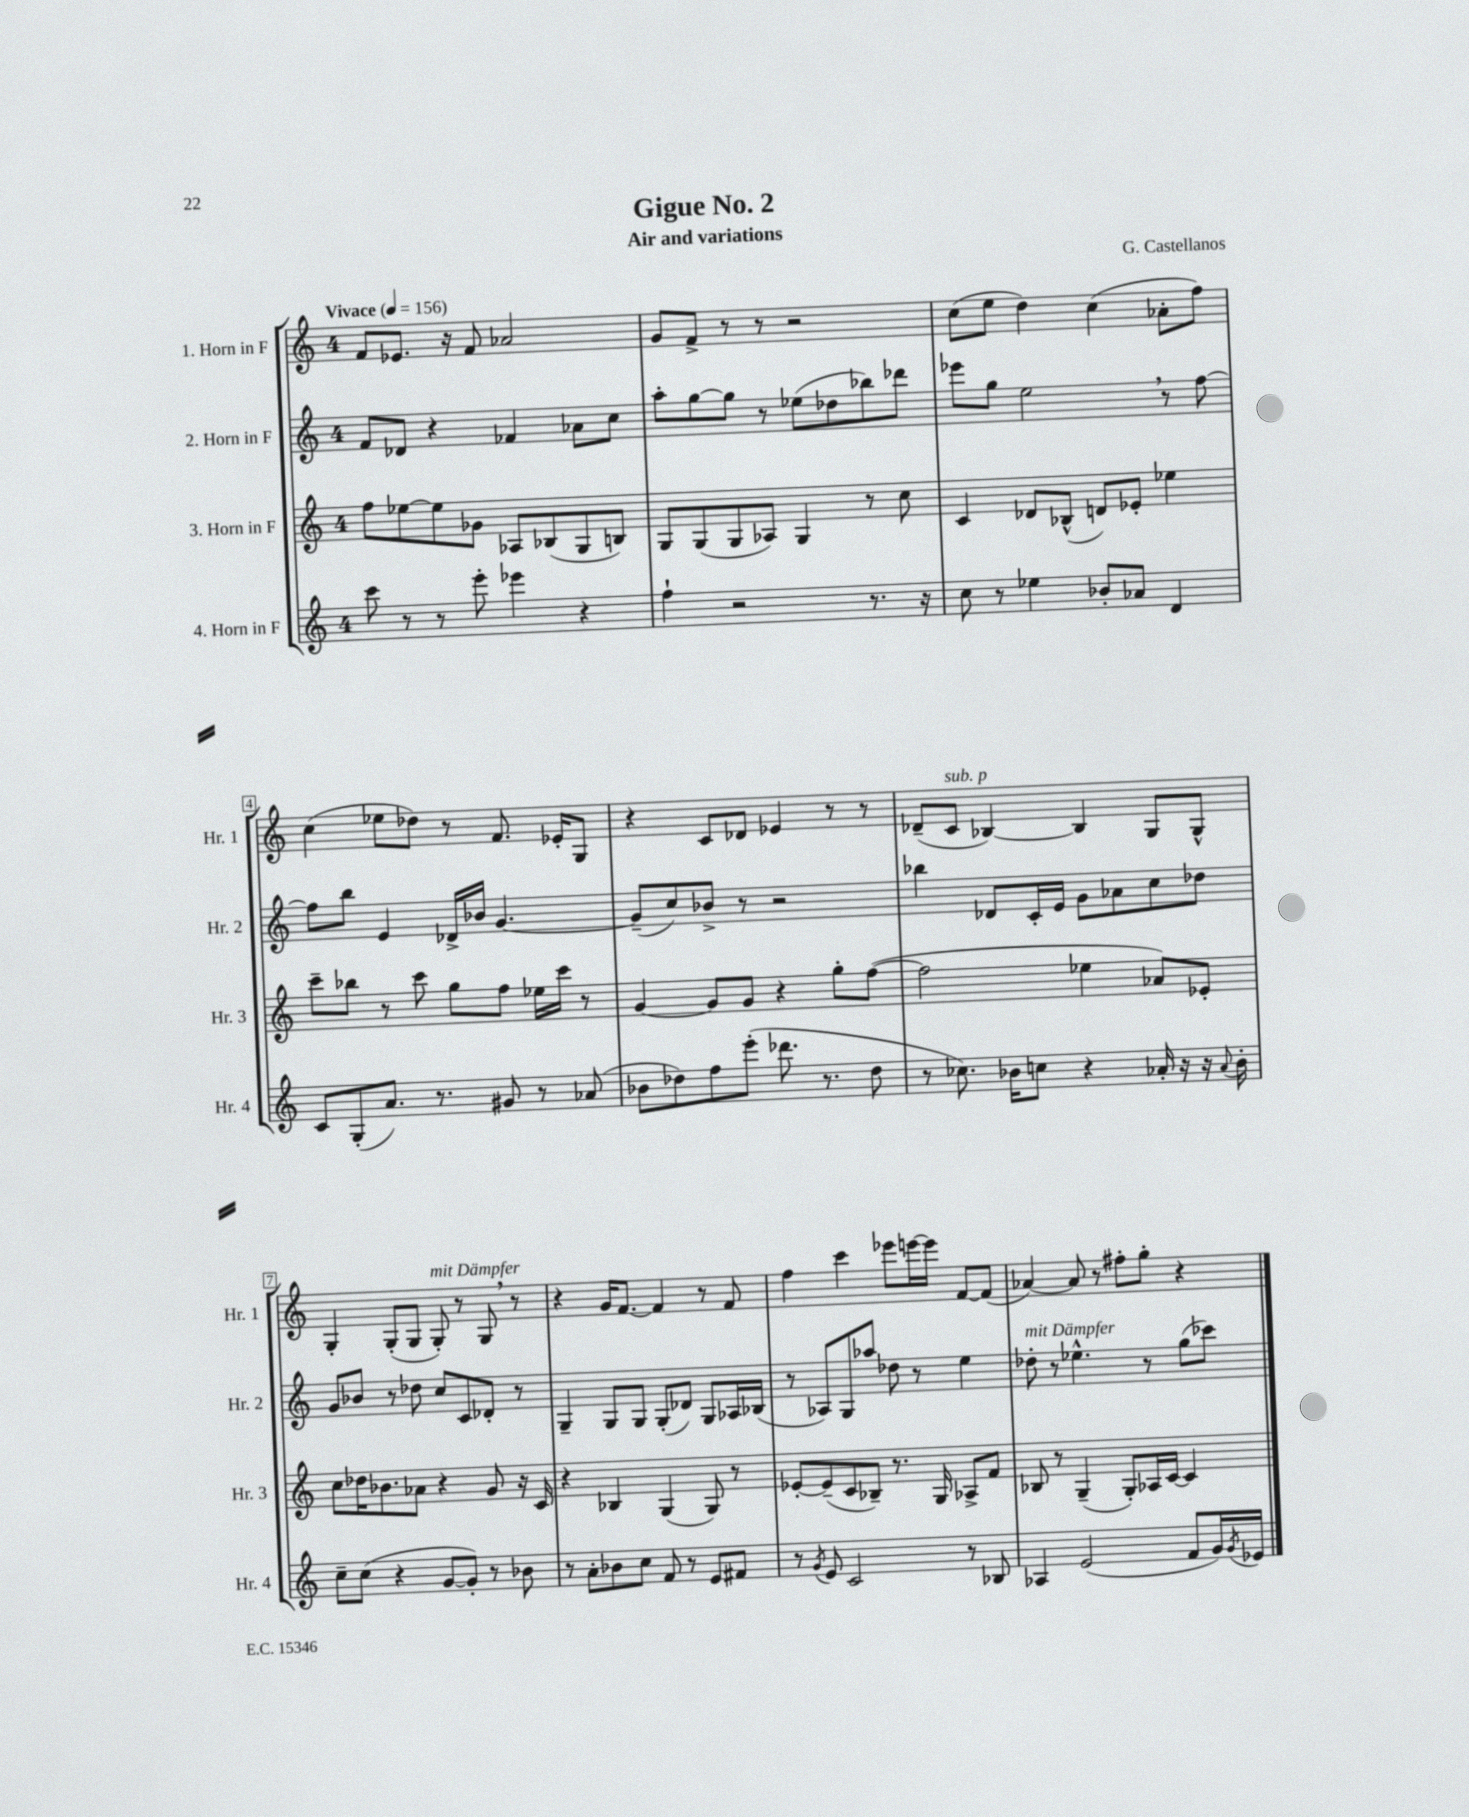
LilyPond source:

\header { title = "Gigue No. 2" composer = "G. Castellanos" subtitle = "Air and variations" }
<<
\new StaffGroup <<
\new Staff = "s0" \with { instrumentName = "1. Horn in F" shortInstrumentName = "Hr. 1" } {
    \clef treble \key c \major \once \override Staff.TimeSignature.style = #'single-digit \time 4/4 \tempo "Vivace" 4 = 156
    f'8 ees'8. r16 f'8 aes'2 |
    g'8 f'8-> r8 r8 r2 |
    c''8( e''8 d''4) c''4( aes'8-. f''8) |
    c''4( ees''8 des''8) r8 f'8. ees'16-. g8 |
    r4 c'8 des'8 ees'4 r8 r8 |
    des'8--( c'8^\markup { \italic "sub. p" } bes4~) bes4 g8 g8-^ |
    g4-. g8-.( g8 g8-.^\markup { \italic "mit Dämpfer" }) r8 g8 \breathe r8 |
    r4 g'16 f'8.~ f'4 r8 f'8 |
    f''4 c'''4 ees'''8 e'''16~ e'''16 f'8~ f'8( |
    aes'4~) aes'8 r8 fis''8-. g''8-. r4 \bar "|." |
}
\new Staff = "s1" \with { instrumentName = "2. Horn in F" shortInstrumentName = "Hr. 2" } {
    \clef treble \key c \major \once \override Staff.TimeSignature.style = #'single-digit \time 4/4
    f'8 des'8 r4 fes'4 aes'8 c''8 |
    a''8-. g''8~ g''8 r8 ees''8( des''8 bes''8) des'''8 |
    ees'''8 g''8 e''2 \breathe r8 f''8~ |
    f''8 b''8 e'4 des'16-> bes'16 g'4.~ |
    g'8--( c''8) bes'8-> r8 r2 |
    bes''4 des'8 c'16-. e'16 g'8 aes'8 c''8 des''8 |
    g'8 bes'8 r8 des''8 c''8 c'8 des'8-. r8 |
    g4-- g8 g8 g8-.( des'8) g8 aes16 bes16( |
    r8 aes8) g8 aes''8 des''8 r8 e''4 |
    des''8-.^\markup { \italic "mit Dämpfer" } r8 ees''4.-^ r8 g''8( ces'''8) \bar "|." |
}
\new Staff = "s2" \with { instrumentName = "3. Horn in F" shortInstrumentName = "Hr. 3" } {
    \clef treble \key c \major \once \override Staff.TimeSignature.style = #'single-digit \time 4/4
    f''8 ees''8~ ees''8 ges'8 aes8 bes8( g8 b8) |
    g8 g8( g8 aes8) g4 r8 c''8 |
    c'4 des'8 bes8-^( d'8) ees'8-. ees''4 |
    c'''8-- bes''8 r8 c'''8 g''8 f''8 ees''16 c'''16 r8 |
    g'4~ g'8 g'8 r4 g''8-. f''8~( |
    f''2 ees''4 aes'8) ees'8-. |
    c''8 des''16 bes'8. aes'8 r4 g'8 r16 c'16 |
    r4 bes4 g4( g8) r8 |
    ees'8~-. ees'8--( c'8 bes8--) r8. g16 aes8-> f'8 |
    bes8 r8 g4--( g8-.) aes16 c'16~ c'4 \bar "|." |
}
\new Staff = "s3" \with { instrumentName = "4. Horn in F" shortInstrumentName = "Hr. 4" } {
    \clef treble \key c \major \once \override Staff.TimeSignature.style = #'single-digit \time 4/4
    c'''8 r8 r8 e'''8-. ees'''4 r4 |
    f''4-! r2 r8. r16 |
    c''8 r8 ees''4 bes'8-. aes'8 d'4 |
    c'8 g8-.( a'8.) r8. gis'8 r8 aes'8( |
    bes'8 des''8) f''8 e'''8-.( des'''8. r8. des''8 |
    r8 ces''8.) bes'16 c''8 r4 aes'16-. r16 r16 \appoggiatura { aes'8 } bes'16-. |
    c''8-- c''8( r4 g'8~ g'8-.) r8 bes'8 |
    r8 a'8-. bes'8 c''8 f'8 r8 e'8 fis'8 |
    r8 \acciaccatura { g'8 } e'8 c'2 r8 bes8 |
    aes4 e'2( f'8 g'16) \acciaccatura { g'8 } ees'16 \bar "|." |
}
>>
>>
\layout { \context { \Score \override BarNumber.stencil = #(make-stencil-boxer 0.1 0.3 ly:text-interface::print) } }
